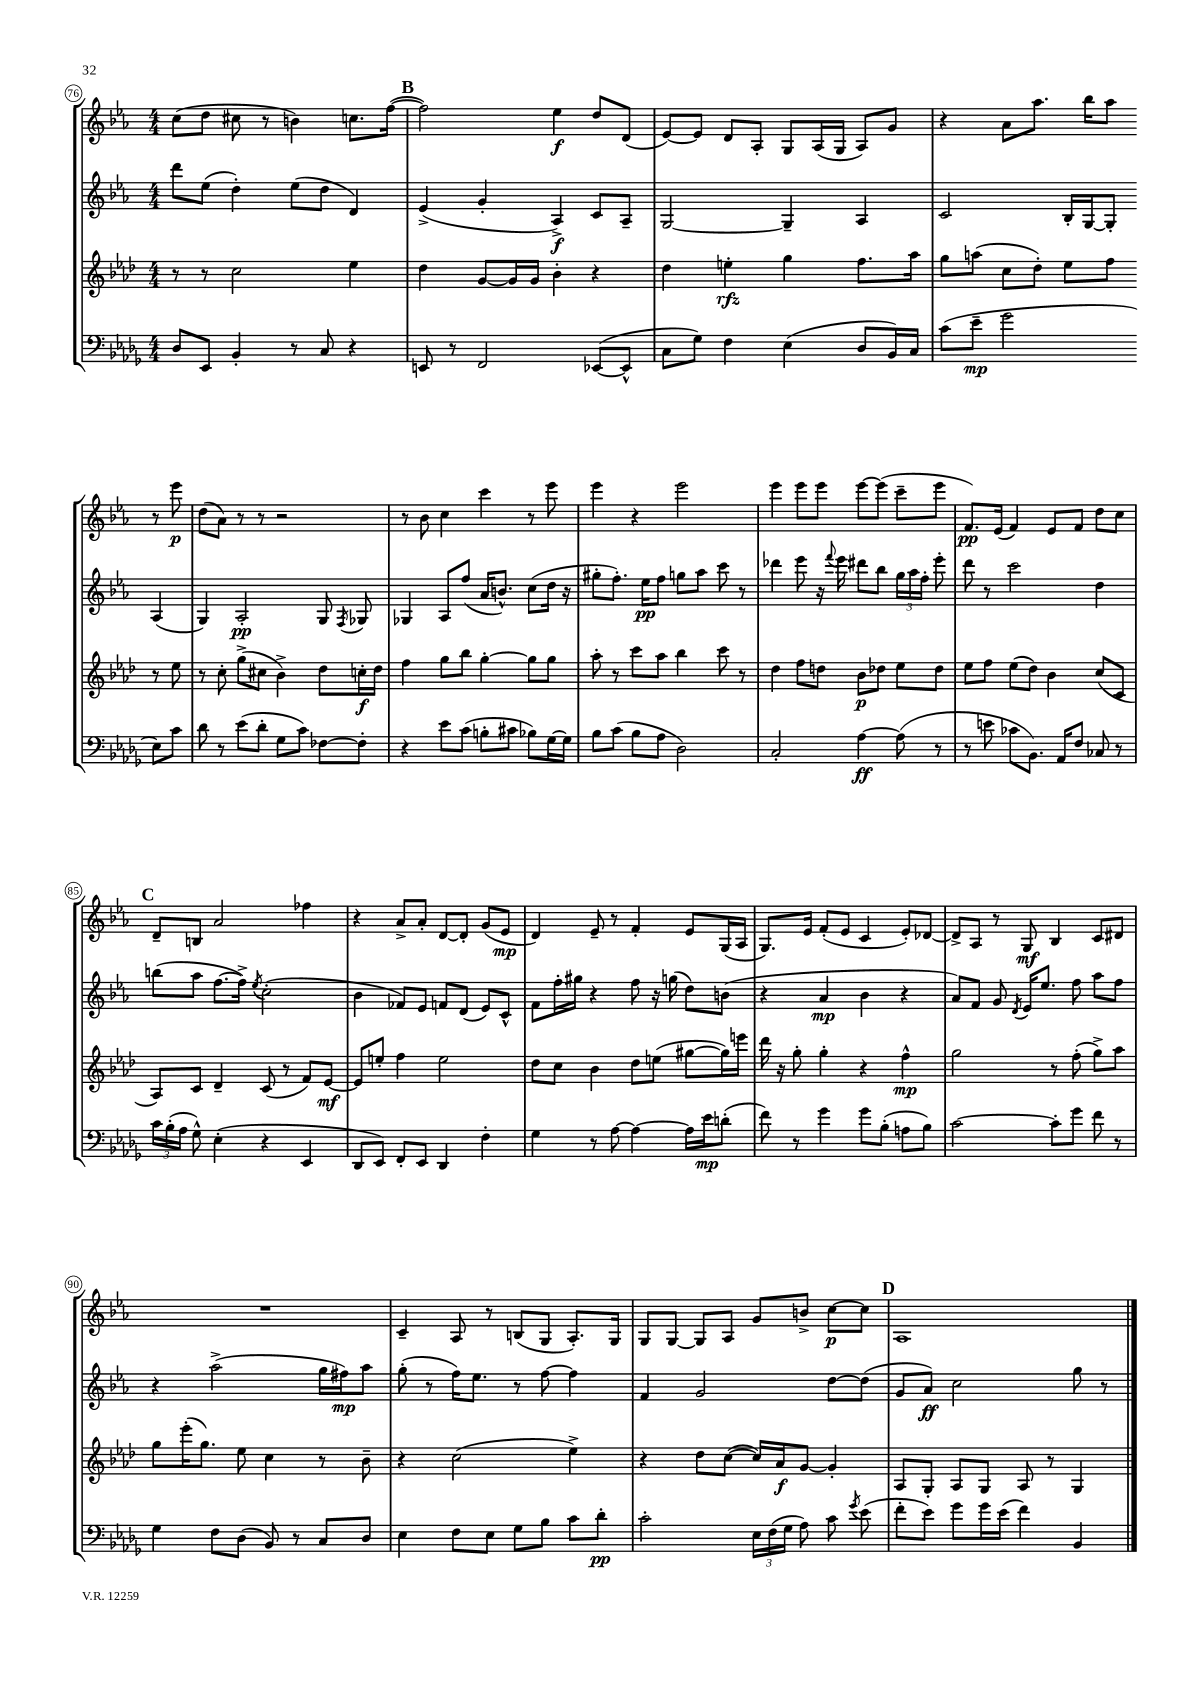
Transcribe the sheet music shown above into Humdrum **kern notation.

**kern	**kern	**kern	**kern
*staff4	*staff3	*staff2	*staff1
*clefF4	*clefG2	*clefG2	*clefG2
*k[b-e-a-d-g-]	*k[b-e-a-d-]	*k[b-e-a-]	*k[b-e-a-]
*M4/4	*M4/4	*M4/4	*M4/4
8D-	8r	8ddd	(8cc
8EE-	8r	(8ee-	8dd
4BB-'	2cc	4dd')	8cc#
.	.	.	8r
8r	.	(8ee-	4b)
8C	.	8dd	.
4r	4ee-	4d)	8.cc
.	.	.	([16ff
=	=	=	=
8EE	4dd-	(4e-^	2ff])
8r	.	.	.
2FF	[8g	4g'	.
.	16g]	.	.
.	16g	.	.
.	4b-'	4A-^)	4ee-
([8EE-	4r	8c	8dd
8EE-^^]	.	8A-~	(8d
=	=	=	=
8C	4dd-	[2G	[8e-)
8G-)	.	.	8e-]
4F	4ee'	.	8d
.	.	.	8A-'
(4E-	4gg	4G~]	8G
.	.	.	(16A-
.	.	.	16G
8D-	8.ff	4A-	8A-)
16BB-)	.	.	8g
16C	16aa-	.	.
=	=	=	=
(8c	8gg	2c	4r
8e-~	(8aa	.	.
2g-	8cc	.	8a-
.	8dd-')	.	8.aa-
.	8ee-	16B-'	.
.	.	[16G	16bb-
.	8ff	8G']	8aa-
8E-)	8r	(4A-	8r
8c	8ee-	.	8eee-
=	=	=	=
8d-	8r	4G)	(8dd
8r	8cc'	.	8a-)
(8e-	(8gg^	2A-'	8r
8d-'	8cc#	.	8r
8G-	4b-^)	.	2r
8c)	.	.	.
[8F-	8dd-	8G	.
.	.	8qF	.
8F-']	16cc'	8G-	.
.	16dd-	.	.
=	=	=	=
4r	4ff	4G-	8r
.	.	.	8b-
8e-	8gg	8A-	4cc
(8c	8bb-	(8ff	.
8B'	[4gg'	16a-	4ccc
.	.	8.b^^)	.
8c#	.	.	.
8B-)	8gg]	(8cc	8r
[16G-	8gg	16dd	8eee-
16G-]	.	16r	.
=	=	=	=
8B-	8aa-'	8gg#'	4eee-
(8c	8r	8.ff')	.
8B-	8ccc	.	4r
.	.	16ee-	.
8A-	8aa-	8ff	.
2D-)	4bb-	8gg	2eee-
.	.	8aa-	.
.	8ccc	8ccc	.
.	8r	8r	.
=	=	=	=
2C'	4dd-	4ddd-	4eee-
.	8ff	8eee-	8eee-
.	8dd	16r	8eee-
.	.	8qqfff	.
.	.	16eee-	.
[4A-	8b-	8ddd#	[8eee-
.	8dd-	8bb-	(8eee-]
(8A-]	8ee-	24gg	8ccc~
.	.	24aa-	.
.	.	24ff'	.
8r	8dd-	8eee-'	8eee-
=	=	=	=
8r	8ee-	8ddd	8.f)
8e	8ff	8r	.
.	.	.	(16e-
8c-	(8ee-	2ccc	4f)
8.BB-)	8dd-)	.	.
.	4b-	.	8e-
16AA-	.	.	.
8F	.	.	8f
8C-	(8cc	4dd	8dd
8r	8c	.	8cc
=	=	=	=
24c	8A-)	(8bb	8d~
(24B-'	.	.	.
24A-	.	.	.
8G-^^)	8c	8aa-	8B
(4E-'	4d-~	[8.ff	2a-
.	.	16ff^])	.
.	.	8qee-	.
4r	(8c	(2cc'	.
.	8r	.	.
4EE-	8f)	.	4ff-
.	[8e-	.	.
=	=	=	=
8DD-	8e-]	4b-	4r
8EE-)	8ee'	.	.
8FF'	4ff	8f-)	8a-^
8EE-	.	8e-	8a-'
4DD-	2ee	8f	[8d
.	.	(8d	8d']
4F'	.	8e-)	(8g
.	.	8c^^	8e-
=	=	=	=
4G-	8dd-	8f	4d)
.	8cc	16ff'	.
.	.	16gg#	.
8r	4b-	4r	8e-~
[8A-	.	.	8r
4A-_	8dd-	8ff	4f'
.	(8ee	16r	.
.	.	(16gg	.
16A-]	[8gg#	8dd)	8e-
16e-	.	.	.
(8d'	16gg#])	(8b	(16G
.	16eee	.	16A-
=	=	=	=
8f)	16ddd-	4r	8.G)
.	16r	.	.
8r	8gg'	.	.
.	.	.	16e-
4g-	4gg'	4a-	(8f'
.	.	.	8e-
8g-	4r	4b-	4c
(8B-'	.	.	.
8A	4ff^^	4r	8e-')
8B-)	.	.	[8d-
=	=	=	=
[2c	2gg	8a-)	8d-^]
.	.	8f	8A-
.	.	8g	8r
.	.	8qd	.
.	.	16e-	8G
.	.	8.ee-	.
8c']	8r	.	4B-
8g-	(8ff'	8ff	.
8f	8gg^)	8aa-	8c
8r	8aa-	8ff	8d#
=	=	=	=
4G-	8gg	4r	1r
.	(16eee-'	.	.
.	8.gg)	.	.
8F	.	(2aa-^	.
(8D-	8ee-	.	.
8BB-)	4cc	.	.
8r	.	.	.
8C	8r	16gg	.
.	.	16ff#)	.
8D-	8b-~	8aa-	.
=	=	=	=
4E-	4r	(8gg'	4c~
.	.	8r	.
8F	(2cc	16ff)	8A-
.	.	8.ee-	.
8E-	.	.	8r
8G-	.	8r	(8B
8B-	.	[8ff	8G
8c	4ee-^)	4ff]	8.A-')
8d-'	.	.	.
.	.	.	16G
=	=	=	=
2c'	4r	4f	8G
.	.	.	[8G
.	8dd-	2g	8G]
.	([8cc	.	8A-
24E-	16cc])	.	8g
(24F	.	.	.
.	16a-	.	.
24G-	.	.	.
8A-)	[8g	.	8b^
8c	4g']	[8dd	[8cc
8qg-	.	.	.
(8e-	.	(8dd]	8cc]
=	=	=	=
8f'	8A-	8g	1A-
8e-)	8G'	8a-)	.
8g-	8A-	2cc	.
16g-	8G	.	.
(16e-	.	.	.
4f)	8A-	.	.
.	8r	.	.
4BB-	4G	8gg	.
.	.	8r	.
==	==	==	==
*-	*-	*-	*-
